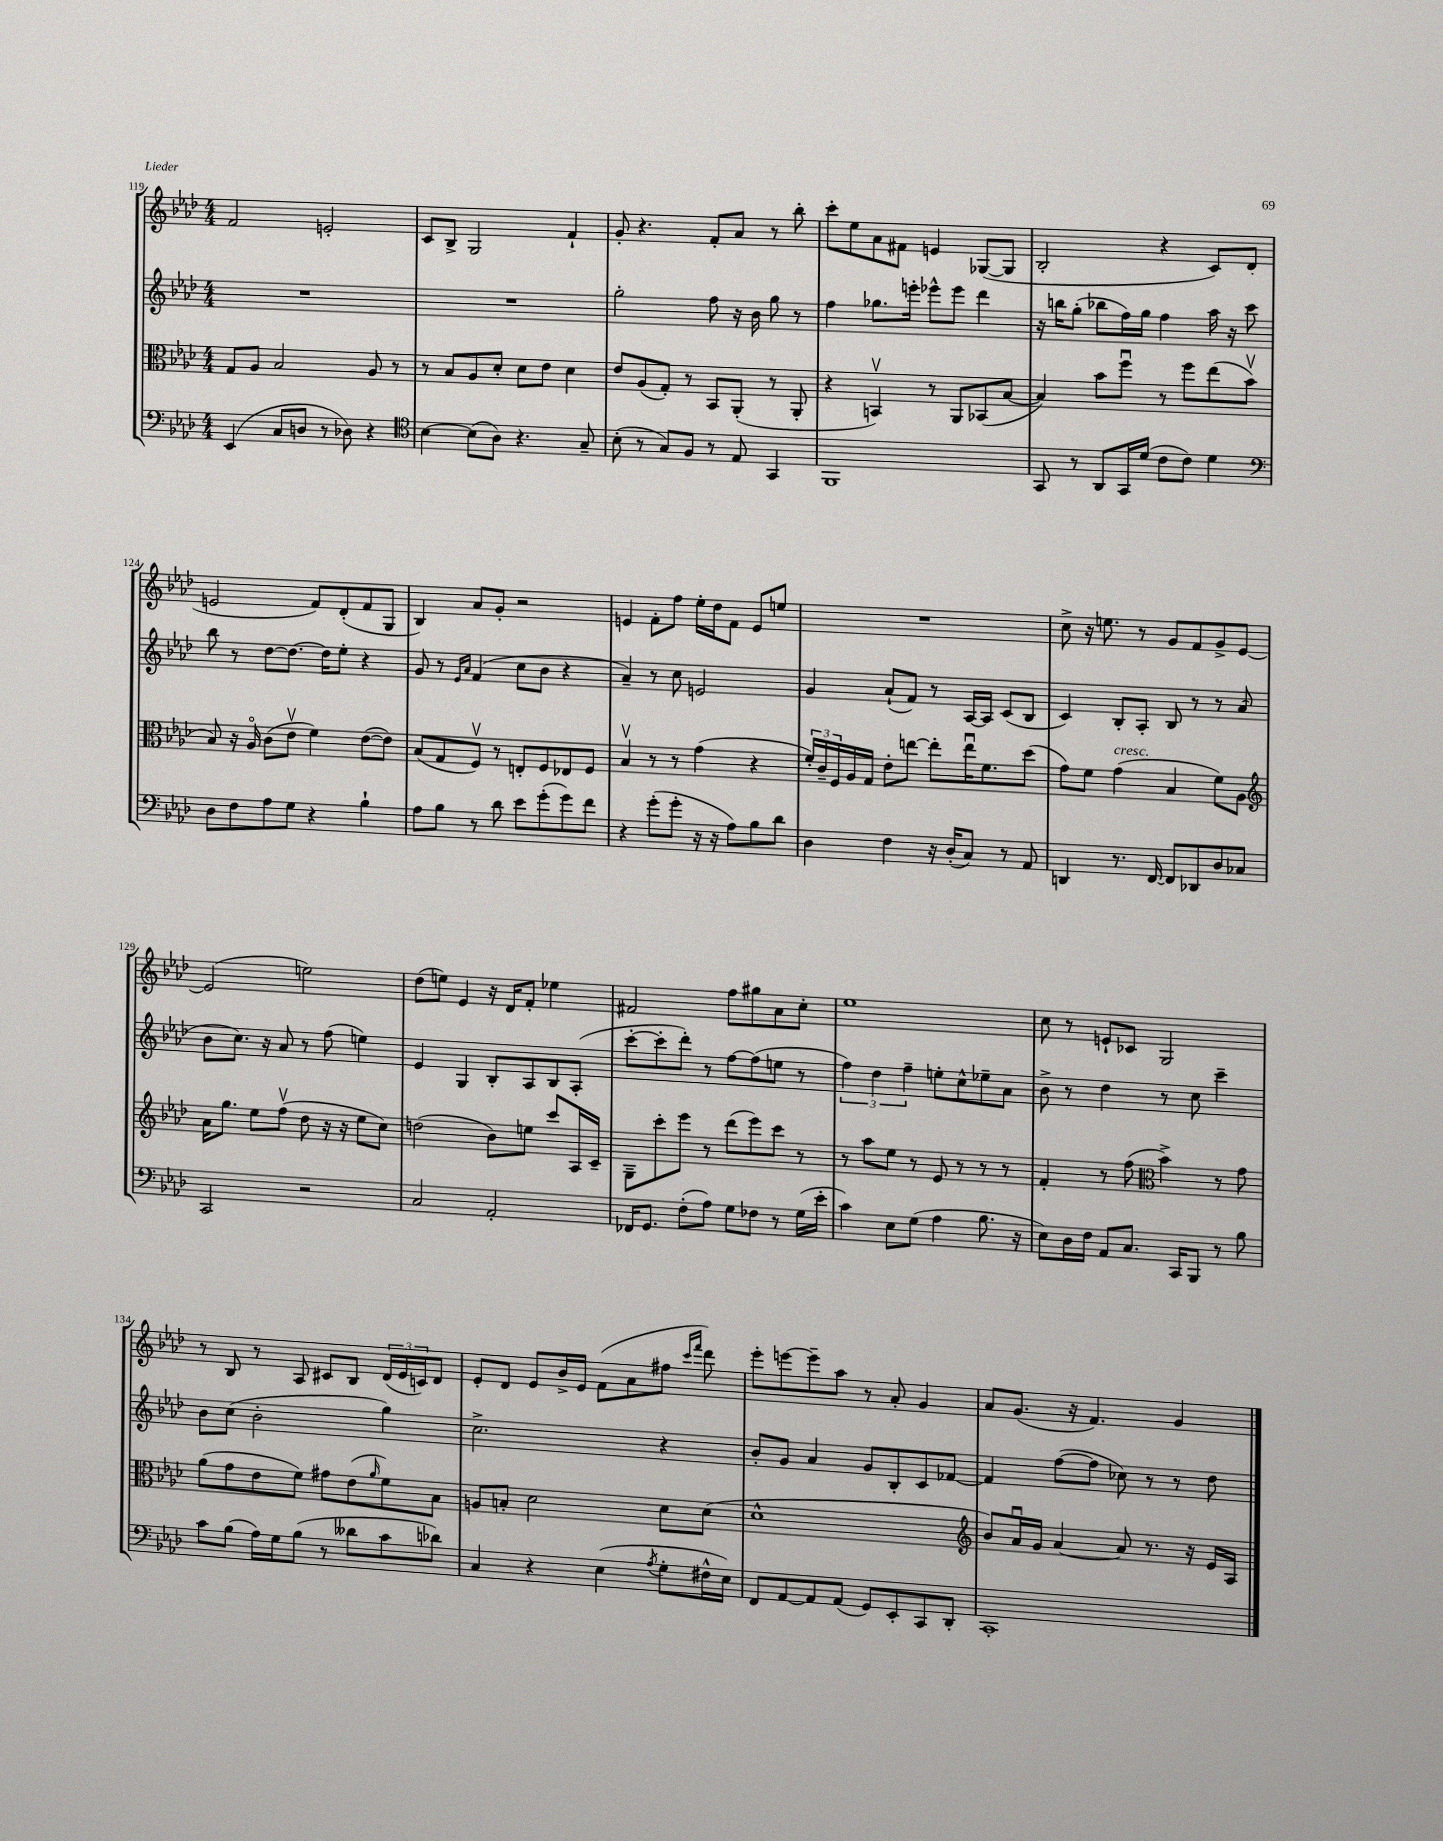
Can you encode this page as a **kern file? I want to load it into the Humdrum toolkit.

**kern	**kern	**kern	**kern
*part4	*part3	*part2	*part1
*staff4	*staff3	*staff2	*staff1
*clefF4	*clefC3	*clefG2	*clefG2
*k[b-e-a-d-]	*k[b-e-a-d-]	*k[b-e-a-d-]	*k[b-e-a-d-]
*M4/4	*M4/4	*M4/4	*M4/4
=119	=119	=119	=119
(4EE-/	8G/L	1r	2f/
.	8A-/J	.	.
8C/L	2B-/	.	.
8Dn/J	.	.	.
8r	.	.	2en'/
8D-X\)	.	.	.
4r	8A-/	.	.
.	8r	.	.
=120	=120	=120	=120
*clefC4	*	*	*
[4B-\	8r	1r	8c/L
.	8B-/L	.	8B-^/J
(8B-\L]	8A-/	.	2G/
8A-\J)	8d-'/J	.	.
4.r	8d-\L	.	.
.	8e-\J	.	.
.	4d-\	.	4f`/
8G~/	.	.	.
=121	=121	=121	=121
(8B-'\	8e-/L	2gg'\	8g'/
8r	(8A-/	.	4.r
8G/L)	8G'/J)	.	.
8F/J	8r	.	.
8r	8BB-/L	8ff\	8f'/L
8E-/	(8AA-'/J	16r	8a-/J
.	.	16b-\	.
4GG/	8r	8gg\	8r
.	8AA-'/	8r	8bb-'\
=122	=122	=122	=122
1FF	4r	4ff\	8ccc'\L
.	.	.	8ee-\
.	4BBnv/)	8.gg-X\L	8a-\
.	.	.	8f#X\J
.	.	16eeen'\Jk	.
.	8r	8eee-X^^\L	4en/
.	8AA-/L	8eee-\J	.
.	(8BB-X/	4ddd-\	([8G-X/L
.	[8B-/J	.	8G-/J]
=123	=123	=123	=123
8GG/	4B-/])	16r	2B-'/
.	.	16bbn\KL	.
8r	.	(8gg'\J	.
8AA-/L	8b-\L	8bb-X\L	.
16GG/L	8ffu\J	16ff\L)	.
(16d-/JJ	.	16gg\JJ	.
8c\L	8r	4ff\	4r
8c\J)	8ff\L	.	.
4d-\	(8ee-\	16aa-\	8c/L)
.	.	16r	.
.	8b-v\J	8ccc\	(8d-/J
!!LO:LB:g=z
=124	=124	=124	=124
*clefF4	*	*	*
8D-\L	8B-/)	8bb-\	2en/
8F\	16r	8r	.
.	16A-/	.	.
8A-\	(8c\L	[8dd-\L	.
8G\J	8e-v\J	8.dd-\J_	.
4r	4f\)	.	8f/L)
.	.	16dd-\KL]	.
.	.	8ee-'\J	(8d-'/
4B-`\	([8e-\L	4r	8f/
.	8e-\J])	.	8G/J
=125	=125	=125	=125
8A-\L	(8B-/L	8g/	4B-/)
8B-\J	8G/	8r	.
.	.	16qqe-/LL	.
.	.	16qqa-/JJ	.
8r	8Fv/J)	(4f/	8a-/L
8d-\	8r	.	8g'/J
8e-\L	8En'/L	8cc\L	2r
(8g'\	8F/	8b-\J	.
8g\)	8E-X/	4r	.
8f\J	8F/J	.	.
=126	=126	=126	=126
4r	4B-v/	4a-~/)	4en/
(8g'\L	8r	8r	8f'\L
8g'\J	8r	8cc\	8ff\J
16r	(4g\	2en/	16ee-'\LL
16r	.	.	16dd-\J
8A-\L)	.	.	8f\J
8B-\	4r	.	8e/L
8d-\J	.	.	8een/J
=127	=127	=127	=127
4D-\	24f'/LL)	4g/	1r
.	24c~/	.	.
.	24F/	.	.
.	16A-/	.	.
.	16G/JJ	.	.
4F\	8e-'\L	(8a-`/L	.
.	[8een\J	8f/J)	.
16r	8ee'\L]	8r	.
(16D-'/KL	.	.	.
8C/J)	16eeu\K	[16A-/LL	.
.	8.f\	16A-/JJ]	.
8r	.	(8c/L	.
8AA-/	(8dd-\J	8B-/J	.
=128	=128	=128	=128
4DDn/	8g\L)	4c/)	8cc^\
.	8f\J	.	16r
.	.	.	8.een\
!	!LO:TX:a:i:t=cresc.	!	!
8.r	(4g\	8B-'/L	.
.	.	8A-'/J	8r
[16FF/	.	.	.
8FF/L]	4B-/	8B-/	8g/L
8DD-X/	.	8r	8f/
8D-/	8f\L)	8r	8g^/
8C-X/J	8A-\J	(8a-/	[8e-/J
!!LO:LB:g=z
=129	=129	=129	=129
*	*clefG2	*	*
2CC/	16a-\KL	8b-\L	(2e-/]
.	8.gg\J	.	.
.	.	8.cc\J)	.
.	8ee-\L	.	.
.	.	16r	.
.	(8ffv\J	8a-/	.
2r	8dd-\	8r	2een\)
.	16r	(8ff\	.
.	16r	.	.
.	8ee-\L	4een\)	.
.	8cc\J)	.	.
=130	=130	=130	=130
2C/	(2ddn\	4e-/	(8dd-\L
.	.	.	8een\J)
.	.	4G/	4e-/
2AA-'/	8b-\L)	8B-'/L	16r
.	.	.	16d-/KL
.	8een\J	8A-/	8f'/J
.	8ccc/L	8B-/	4ee-X\
.	16A-/L	(8A-'/J	.
.	16c~/JJ	.	.
=131	=131	=131	=131
16FF-X/KL	8G~\L	[8ccc'\L	2f#X/
8.GG/J	.	.	.
.	8ccc'\	8ccc'\]	.
(8F'\L	8eee-\J	8ddd-'\J)	.
8A-\J)	8r	8r	.
8G\L	(8ddd-\L	[8ff\L	8ff\L
8F-X\J	8eee-\)	(8ff\]	8gg#X\
8r	8ccc\J	8een\J	8a-\
(16G\LL	8r	8r	8cc'\J
16e-'\JJ	.	.	.
=132	=132	=132	=132
4c\)	8r	6ff\)	1ee-
.	8aa-\L	.	.
.	.	6dd-\	.
8E-\L	8ee-\J	.	.
.	.	6ff~\	.
(8G\J	8r	.	.
4A-\	8e-/	8een'\L	.
.	8r	8cc^^\	.
8.B-\	8r	8ee-X~\	.
.	8r	8a-\J	.
16r	.	.	.
=133	=133	=133	=133
8E-\L)	4f'/	8b-^\	8cc\
16D-\L	.	8r	8r
16F\JJ	.	.	.
8AA-/L	8r	4dd-\	8en`/L
8.C/J	(8ff\	.	8c-X/J
*	*clefC3	*	*
.	4b-^\)	8r	2G/
16CC/KL	.	.	.
8BBB-/J	.	8cc\	.
8r	8r	4ccc~\	.
8B-\	8g\	.	.
!!LO:LB:g=z
=134	=134	=134	=134
8c\L	(8a-\L	8b-\L	8r
(8B-\J	8g\	(8cc\J	8B-/
16A-\LL)	8e-\	2b-'\	8r
16G\J	.	.	.
(8B-\J	8f\J)	.	8A-/
8r	8g#X\L	.	8c#X/L
8d--X\L	(8e-\	.	8B-/J
.	16qqa-/	.	.
8c\	8f\)	4gg\)	(24d-/LL
.	.	.	24e-/
.	.	.	24cn/J)
8d-X\J)	8B-\J	.	8d-/J
=135	=135	=135	=135
4C/	8An/L	2.cc^\	8e-'/L
.	8Bn'/J	.	8d-/J
4r	2d-\	.	8e-/L
.	.	.	16b-^/L
.	.	.	16e-/JJ
(4E-\	.	.	(8f\L
.	.	.	8a-\
8qA-/	.	.	.
8G'\L	8d-\L	4r	8ff#X\J
.	.	.	16qqccc/LL
.	.	.	16qqfff/JJ
16F#X^^\L	(8d-\J	.	8ddd-\)
16E-\JJ)	.	.	.
=136	=136	=136	=136
8FF/L	1d-^^	8b-'/L	8eee-'\L
[8AA-/	.	8g/J	[8eeen\
8AA-/]	.	4a-/	8eee~\]
(8AA-/J	.	.	8aa-\J
8GG/L)	.	8g/L	8r
8EE-'/	.	8B-'/	8a-'/
8CC/	.	8c/	4g/
8DD-'/J	.	[8f-X/J	.
=137	=137	=137	=137
*	*clefG2	*	*
1CC'	8b-/L)	4f-/]	8a-/L
.	16a-u/L	.	(8.g/J
.	16g/JJ	.	.
.	[4a-/	([8ff\L	.
.	.	.	16r
.	.	8ff\J]	4.f/)
.	8a-/]	8cc-X\)	.
.	8.r	8r	.
.	.	8r	4g/
.	16r	.	.
.	16e-/LL	8dd-\	.
.	16A-/JJ	.	.
==	==	==	==
*-	*-	*-	*-
